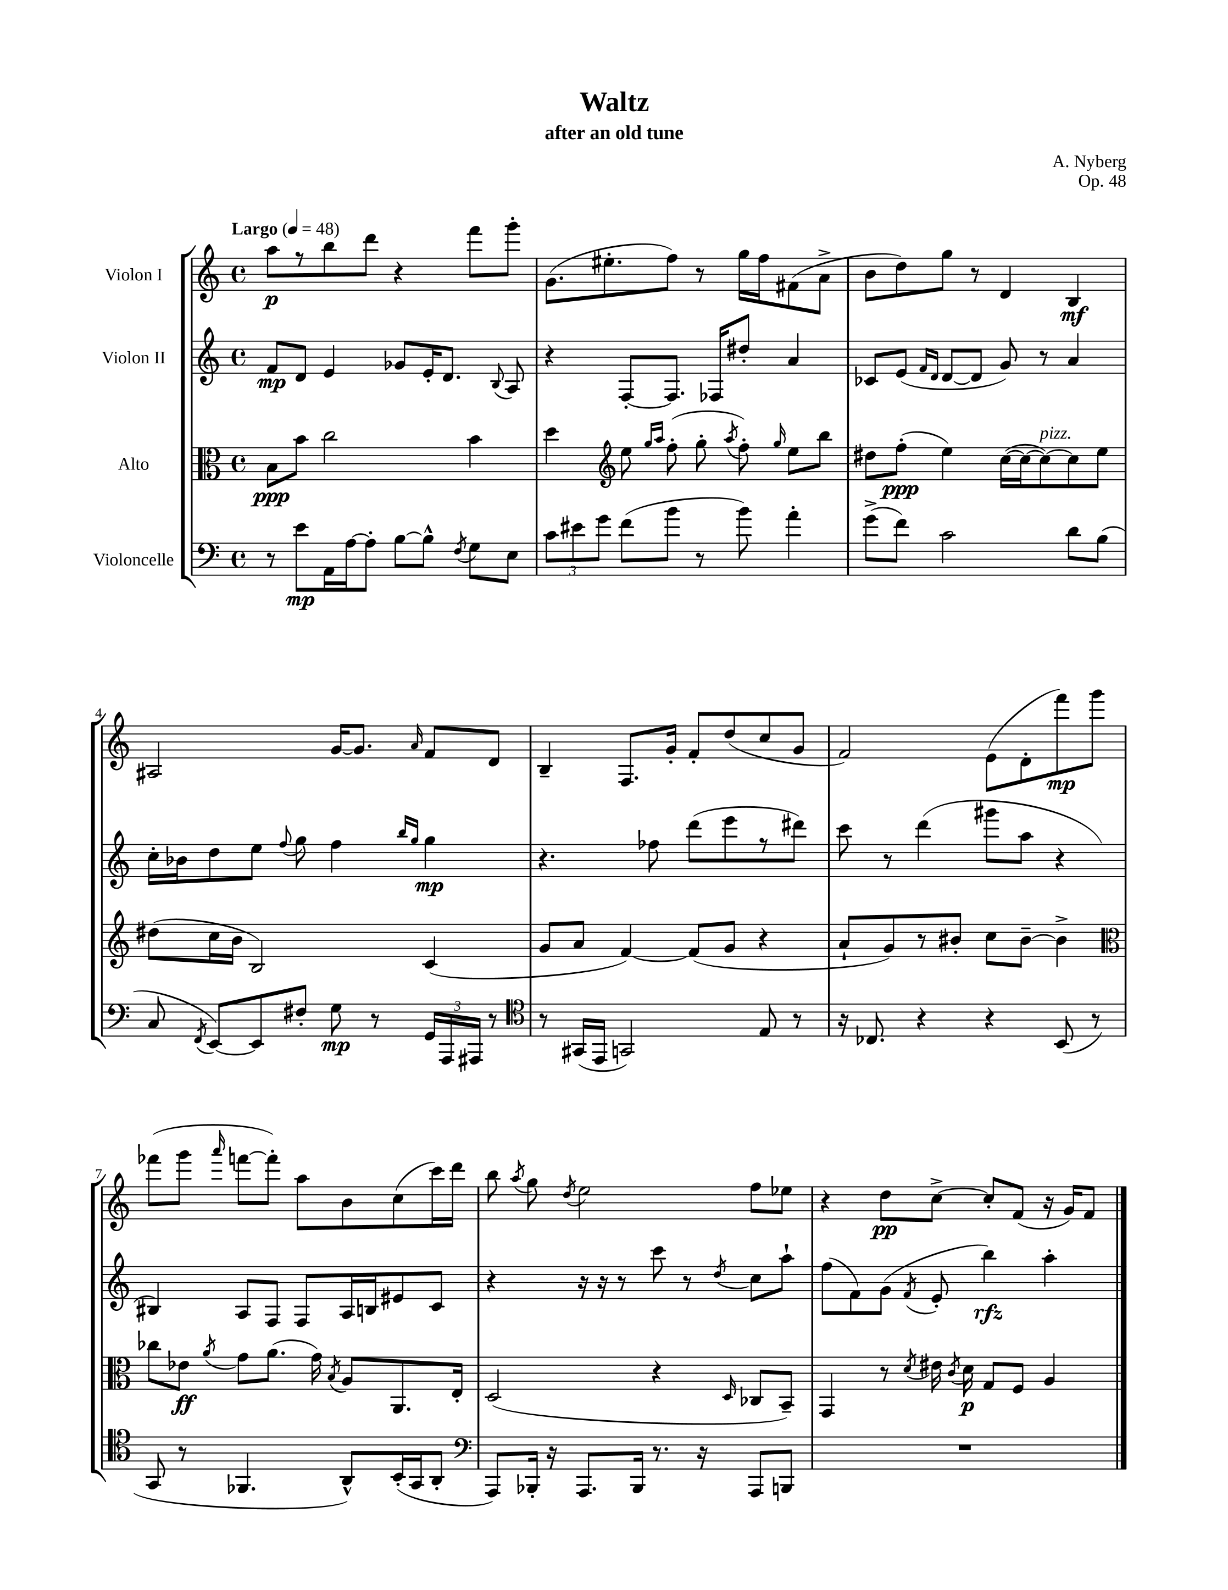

**kern	**kern	**kern	**kern
*staff4	*staff3	*staff2	*staff1
*clefF4	*clefC3	*clefG2	*clefG2
*k[]	*k[]	*k[]	*k[]
*M4/4	*M4/4	*M4/4	*M4/4
*met(c)	*met(c)	*met(c)	*met(c)
*MM48	*MM48	*MM48	*MM48
8r	8B	8f	8aa
8e	8b	8d	8r
16AA	2cc	4e	8bb
[16A	.	.	.
8A']	.	.	8ddd
[8B	.	8g-	4r
8B^^]	.	16e'	.
.	.	8.d	.
8qF	.	.	.
8G	4b	.	8fff
.	.	8qqB	.
8E	.	8A	8ggg'
=	=	=	=
12c	4dd	4r	(8.g
12e#	.	.	.
12g	.	.	.
.	.	.	8.ee#'
*	*clefG2	*	*
(8f	8ee	[8F'	.
.	16qqgg	.	.
.	16qqaa	.	.
8b	(8ff'	8.F]	8ff)
8r	8gg'	.	8r
.	.	16F-	.
.	8qaa	.	.
8b)	8ff')	8dd#'	16gg
.	.	.	16ff
.	16qqgg	.	.
4a'	8ee	4a	(8f#
.	8bb	.	8a^
=	=	=	=
(8g^	8dd#	8c-	8b
8f)	(8ff'	(8e	8dd)
.	.	16qqf	.
.	.	16qqd	.
2c	4ee)	[8d	8gg
.	.	8d]	8r
.	([16cc	8g)	4d
.	16cc_	.	.
.	8cc_)	8r	.
8d	8cc]	4a	4B
(8B	8ee	.	.
=	=	=	=
8C	(8dd#	16cc'	2A#
.	.	16b-	.
8qFF	.	.	.
[8EE)	16cc	8dd	.
.	16b	.	.
8EE]	2B)	8ee	.
.	.	8qqff	.
8F#'	.	8gg	.
8G	.	4ff	[16g
.	.	.	8.g]
8r	.	.	.
.	.	16qqbb	.
.	.	16qqgg	16qqa
24GG	(4c	4gg	8f
24AAA	.	.	.
24AAA#	.	.	.
8r	.	.	8d
=	=	=	=
*clefC4	*	*	*
8r	8g	4.r	4B~
(16GG#	8a	.	.
16EE	.	.	.
2GG)	[4f)	.	8.F
.	.	8ff-	.
.	.	.	16g'
.	(8f]	(8ddd	8f'
.	8g	8eee	(8dd
8E	4r	8r	8cc
8r	.	8ddd#)	8g
=	=	=	=
16r	8a`	8ccc	2f)
8.C-	.	.	.
.	8g)	8r	.
4r	8r	(4ddd	.
.	8b#'	.	.
4r	8cc	8ggg#	(8e
.	[8b#~	8aa	8d'
(8BB	4b#^]	4r	8fff)
8r	.	.	8ggg
=	=	=	=
*	*clefC3	*	*
8GG	8cc-	4B#)	(8fff-
8r	8e-	.	8ggg
.	8qa	.	16qqaaa
4.FF-	8g	8A	[8fff
.	(8.a	8F	8fff'])
.	.	8F	8aa
.	16g)	.	.
.	8qB	.	.
8AA^^)	8A	16A	8b
.	.	16B	.
(16BB'	8.AA	8e#	(8cc
16GG	.	.	.
8AA'	.	8c	16ccc)
.	16E'	.	16ddd
=	=	=	=
*clefF4	*	*	*
8AAA)	(2D	4r	8bb
.	.	.	8qaa
16BBB-'	.	.	8gg
16r	.	.	.
.	.	.	8qdd
8.AAA	.	16r	2ee
.	.	16r	.
.	.	8r	.
16BBB-	.	.	.
8.r	4r	8ccc	.
.	.	8r	.
16r	.	.	.
.	16qqD	8qdd	.
8AAA	8C-	8cc	8ff
8BBB	8BB~)	8aa`	8ee-
=	=	=	=
1r	4GG	(8ff	4r
.	.	8f)	.
.	8r	(8g	8dd
.	8qd	8qf	.
.	16e#	8e'	[8cc^
.	8qc	.	.
.	16d	.	.
.	8G	4bb)	8cc']
.	8F	.	(8f
.	4A	4aa'	16r
.	.	.	16g)
.	.	.	8f
==	==	==	==
*-	*-	*-	*-
